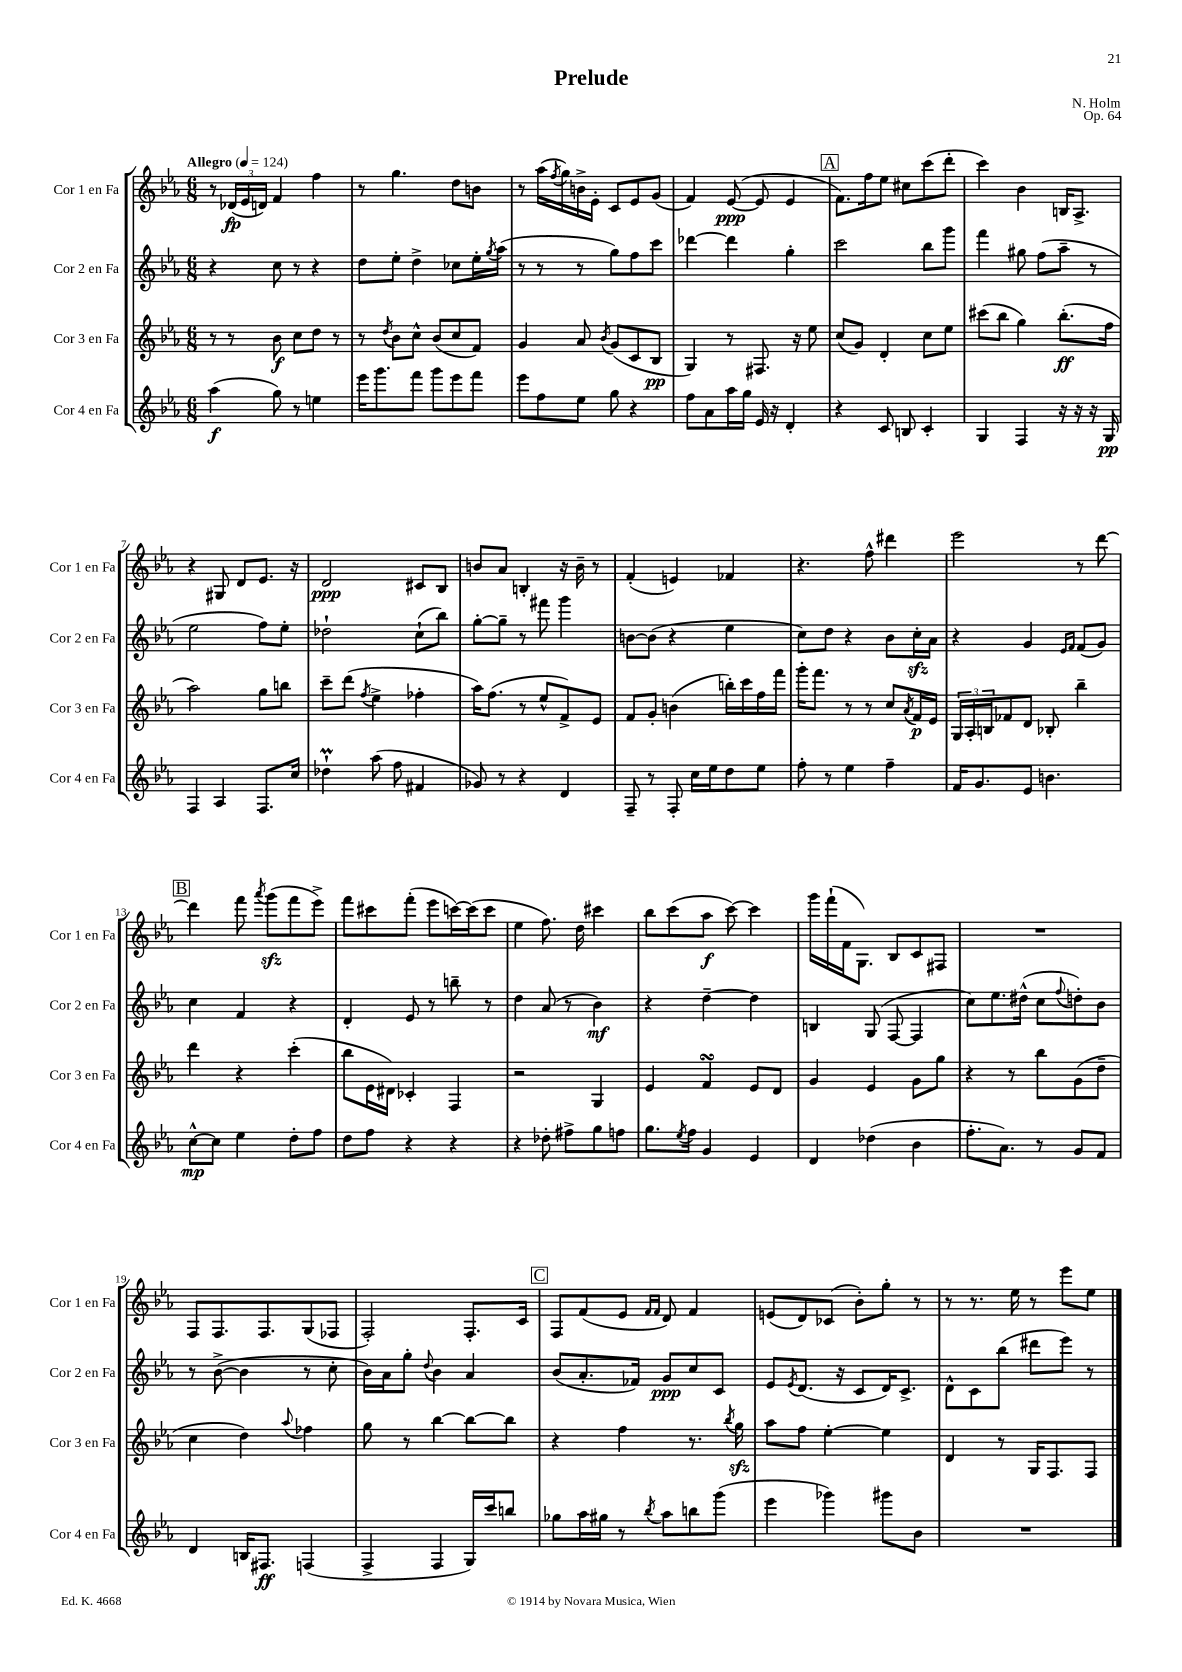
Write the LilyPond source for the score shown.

\header { title = "Prelude" composer = "N. Holm" opus = "Op. 64" }
<<
\new StaffGroup <<
\new Staff = "s0" \with { instrumentName = "Cor 1 en Fa" shortInstrumentName = "Cor 1 en Fa" } {
    \clef treble \key ees \major \numericTimeSignature \time 6/8 \tempo "Allegro" 4 = 124
    r8 \tuplet 3/2 { des'16\fp( ees'16 d'16) } f'4 f''4 |
    r8 g''4. d''8 b'8 |
    r8 aes''16( \acciaccatura { f''8 } g''16) b'16-> ees'16-. c'8 ees'8 g'8( |
    f'4) ees'8~\ppp( ees'8 ees'4 |
    \mark \markup { \box "A" } f'8.) f''16 ees''8 cis''8 c'''8( d'''8-. |
    c'''4) bes'4 b16 aes8.-> |
    r4 gis8 d'8 ees'8. r16 |
    d'2\ppp cis'8 bes8 |
    b'8 aes'8 b4-. r16 b'16-- r8 |
    f'4-.( e'4) fes'4 |
    r4. f''8-^ dis'''4 |
    ees'''2 r8 d'''8~ |
    \mark \markup { \box "B" } d'''4 f'''8 \acciaccatura { aes'''8 } g'''8\sfz( f'''8 ees'''8->) |
    f'''8 cis'''8 f'''8-.( ees'''8 c'''16~) c'''16( c'''8 |
    ees''4 f''8.) d''16 cis'''4 |
    bes''8 c'''8( aes''8\f c'''8~) c'''4 |
    g'''16 f'''16-!( f'16 g8.) bes8 c'8 fis8 |
    R2. |
    f8 f8. f8. g8( fes8 |
    f2-.) f8.-. c'16 |
    \mark \markup { \box "C" } f8 f'8( ees'8 \grace { f'16 f'16 } d'8) f'4 |
    e'8( d'8) ces'8( bes'8-.) g''8-. r8 |
    r8 r8. ees''16 r8 ees'''8 ees''8 \bar "|." |
}
\new Staff = "s1" \with { instrumentName = "Cor 2 en Fa" shortInstrumentName = "Cor 2 en Fa" } {
    \clef treble \key ees \major \numericTimeSignature \time 6/8
    r4 c''8 r8 r4 |
    d''8 ees''8-. d''4-> ces''8 ees''16-. \acciaccatura { g''8 } aes''16( |
    r8 r8 r8 g''8) f''8 c'''8 |
    des'''4~ des'''4 g''4-. |
    \mark \markup { \box "A" } c'''2 bes''8 g'''8 |
    f'''4 gis''8 f''8( aes''8-- r8 |
    ees''2 f''8) ees''8-. |
    des''2-! c''8-!( bes''8) |
    g''8~-. g''8-- r8 fis'''8 g'''4 |
    b'8~ b'8( r4 ees''4 |
    c''8) d''8 r4 bes'8 c''16-.\sfz aes'16 |
    r4 g'4 \grace { ees'16 f'16 } f'8( g'8) |
    \mark \markup { \box "B" } c''4 f'4 r4 |
    d'4-. ees'8 r8 b''8-- r8 |
    d''4 aes'8( r8 bes'4\mf) |
    r4 d''4~-- d''4 |
    b4 g8( f8~ f4 |
    c''8) ees''8. dis''16-^( c''8 \appoggiatura { f''8 } d''8-.) bes'8 |
    r8 bes'8~->( bes'4 r8 c''8-. |
    bes'16) aes'16 g''8-. \appoggiatura { d''8 } bes'4 aes'4 |
    \mark \markup { \box "C" } bes'8( aes'8.-. fes'16) g'8\ppp c''8 c'8 |
    ees'8 \acciaccatura { ees'8 } d'8.( r16 c'8 d'16) c'8.-> |
    d'8-^ c'8 bes''8( dis'''8 ees'''8) r8 \bar "|." |
}
\new Staff = "s2" \with { instrumentName = "Cor 3 en Fa" shortInstrumentName = "Cor 3 en Fa" } {
    \clef treble \key ees \major \numericTimeSignature \time 6/8
    r8 r8 bes'8\f c''8 d''8 r8 |
    r8 \acciaccatura { d''8 } bes'8 c''8-^ bes'8( c''8 f'8) |
    g'4 aes'8 \acciaccatura { bes'8 } g'8( c'8 bes8\pp |
    g4) r8 fis8. r16 ees''8 |
    \mark \markup { \box "A" } c''8( g'8) d'4-. c''8 ees''8 |
    cis'''8( bes''8 g''4) bes''8.-.\ff( f''16 |
    aes''2) g''8 b''8 |
    c'''8-- d'''8( \acciaccatura { f''8 } ees''4-> fes''4-. |
    aes''16) f''8.( r8 ees''8-^ f'8->) ees'8 |
    f'8 g'8-. b'4( b''16-.) c'''16 f''16 f'''16 |
    g'''16-. f'''8. r8 r8 c''8 \acciaccatura { aes'8 } f'16\p ees'16 |
    \tuplet 3/2 { g16 aes16-. b16 } fes'8 d'8 bes8-. bes''4-- |
    \mark \markup { \box "B" } d'''4 r4 c'''4-.( |
    bes''8 ees'16 dis'16) ces'4-. f4 |
    r2 g4 |
    ees'4 f'4\turn ees'8 d'8 |
    g'4 ees'4 g'8 g''8 |
    r4 r8 bes''8 g'8( d''8-- |
    c''4 d''4) \appoggiatura { aes''8 } fes''4 |
    g''8 r8 bes''4~ bes''8~ bes''8 |
    \mark \markup { \box "C" } r4 f''4 r8. \acciaccatura { bes''8 } g''16\sfz |
    aes''8 f''8 ees''4~-. ees''4 |
    d'4 r8 g16 f8. f8 \bar "|." |
}
\new Staff = "s3" \with { instrumentName = "Cor 4 en Fa" shortInstrumentName = "Cor 4 en Fa" } {
    \clef treble \key ees \major \numericTimeSignature \time 6/8
    aes''4\f( g''8) r8 e''4 |
    ees'''16 g'''8. f'''8 g'''8 ees'''8 f'''8 |
    ees'''8 f''8 ees''8 g''8 r4 |
    f''8 aes'8 aes''16 g''16 ees'16 r16 d'4-. |
    \mark \markup { \box "A" } r4 c'8 b8 c'4-. |
    g4 f4 r16 r16 r16 g16\pp |
    f4 aes4 f8. c''16 |
    des''4-!\prall aes''8( f''8 fis'4 |
    ges'8) r8 r4 d'4 |
    f8-- r8 f8-. c''16 ees''16 d''8 ees''8 |
    f''8-. r8 ees''4 f''4-- |
    f'16 g'8. ees'8 b'4. |
    \mark \markup { \box "B" } c''8~-^\mp c''8 ees''4 d''8-. f''8 |
    d''8 f''8 r4 r4 |
    r4 des''8-. fis''8-> g''8 f''8 |
    g''8. \acciaccatura { ees''8 } f''16 g'4 ees'4 |
    d'4 des''4( bes'4 |
    f''8.-. aes'8.) r8 g'8 f'8 |
    d'4 b16 fis8.\ff f4( |
    f4-> f4 g16) c'''16 b''8 |
    \mark \markup { \box "C" } ges''8 aes''16 gis''16 r8 \acciaccatura { bes''8 } aes''8 b''8 g'''8( |
    ees'''4 ges'''4) gis'''8 bes'8 |
    R2. \bar "|." |
}
>>
>>
